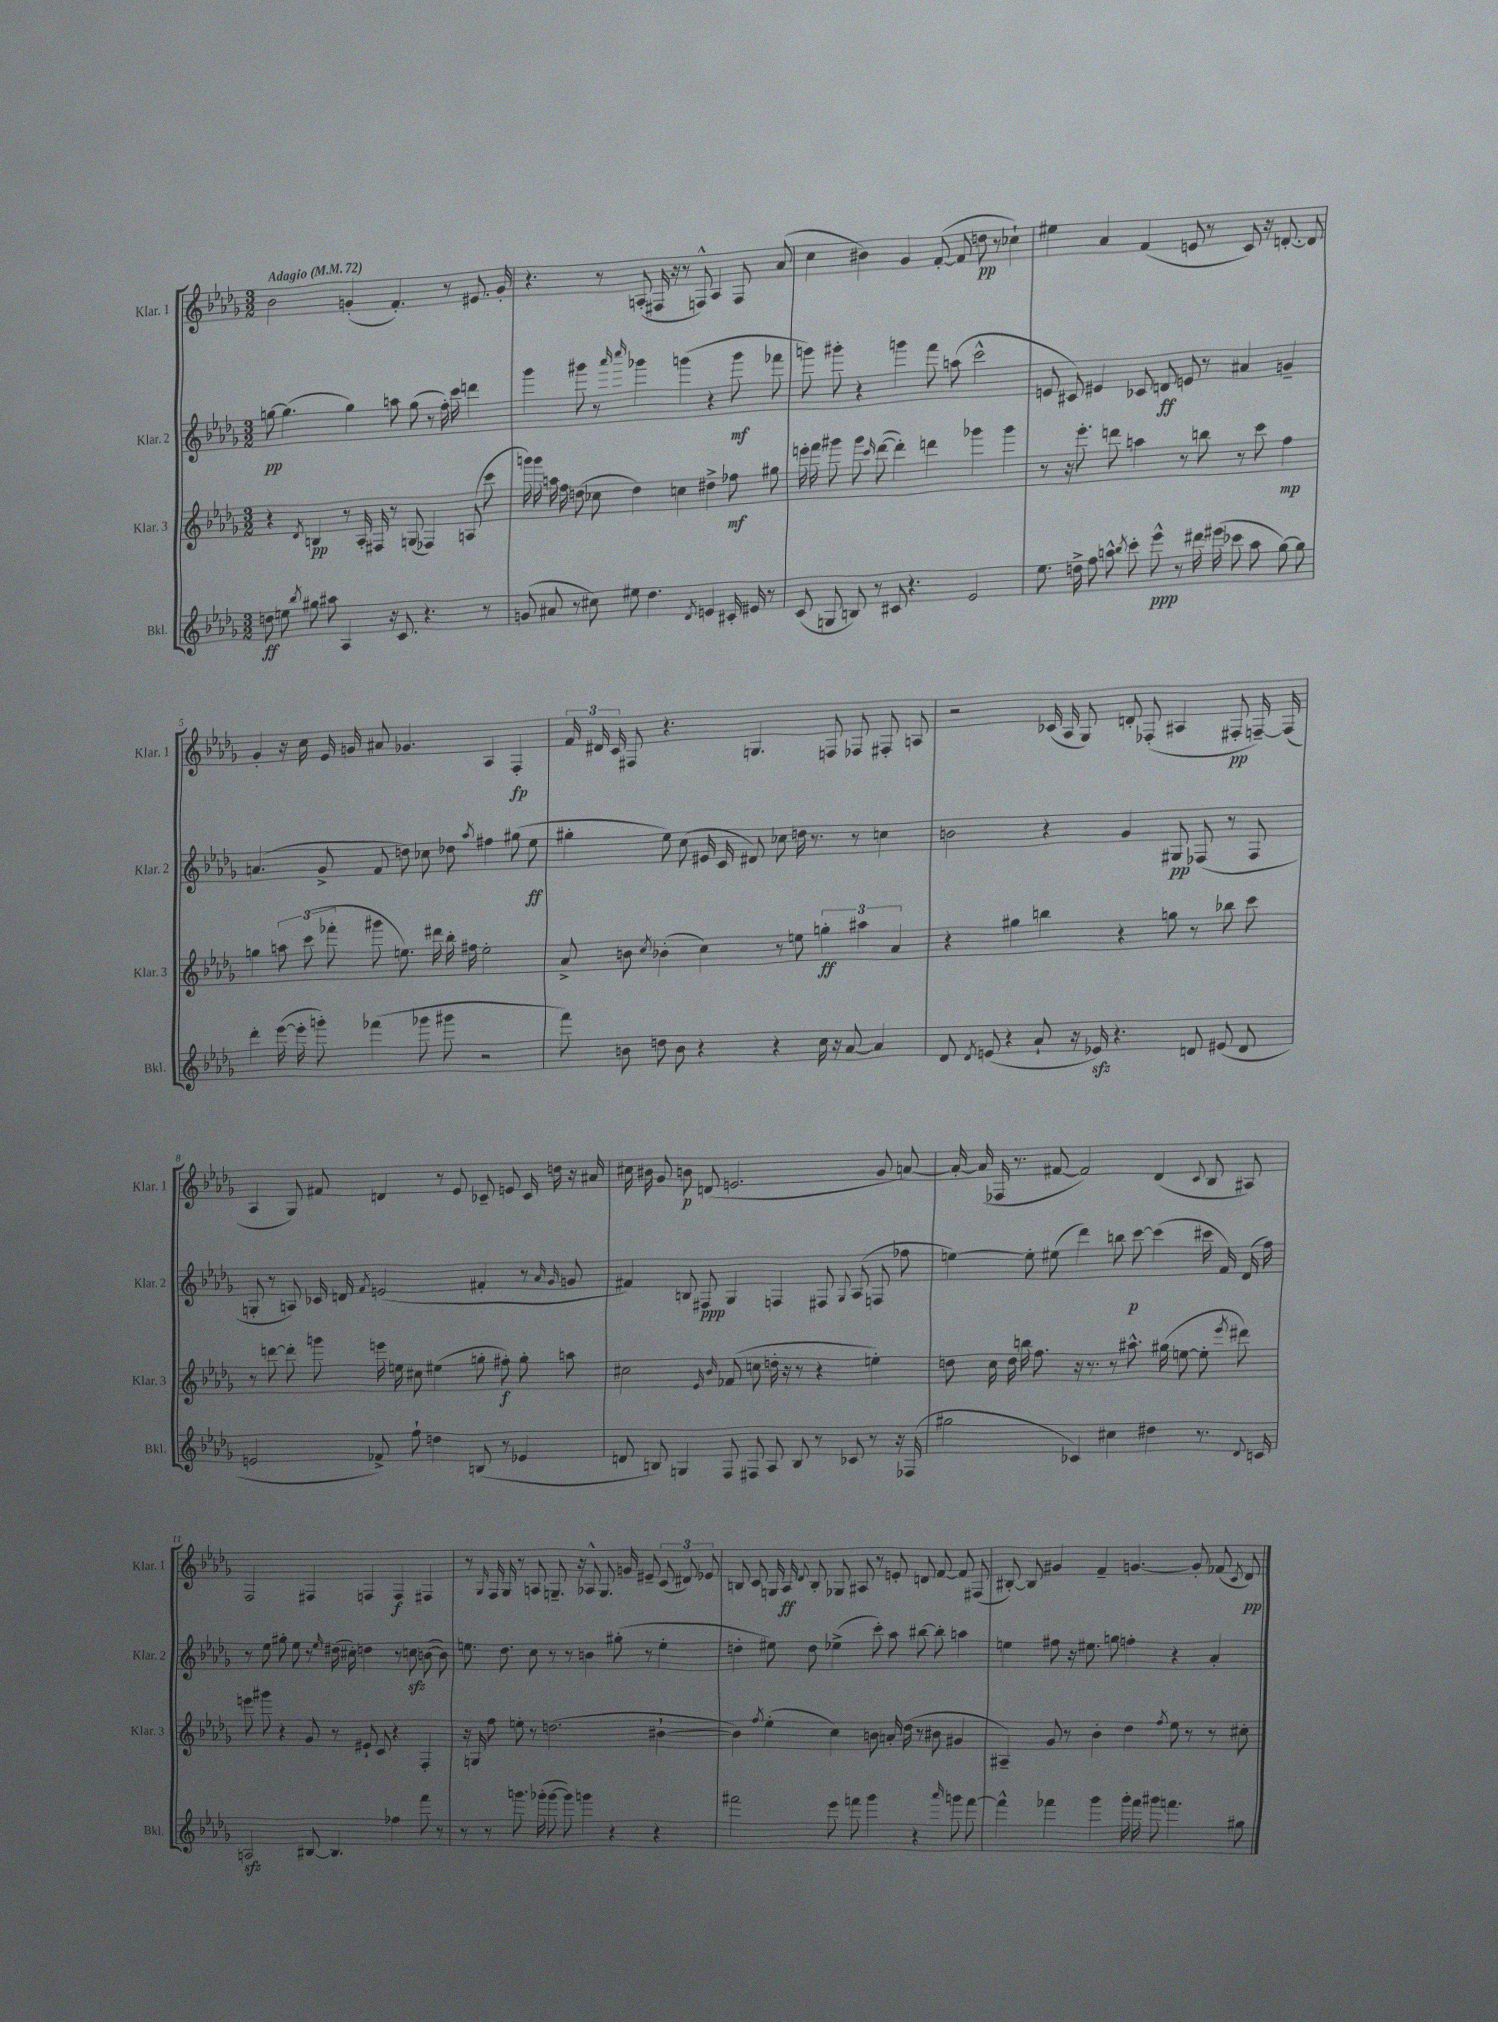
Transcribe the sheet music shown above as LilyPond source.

<<
\new StaffGroup <<
\new Staff = "s0" \with { instrumentName = "Klar. 1" shortInstrumentName = "Klar. 1" } {
    \clef treble \key des \major \numericTimeSignature \time 3/2 \tempo "Adagio" 4 = 72
    \autoBeamOff bes'2 g'4-.( f'4.-.) r8 eis'8. g'16-. |
    r4. r8 a8-.( fis16 r16 r8 f8-^) a4 f8 aes'8( |
    c''4 bis'4) ges'4 f'8~-.( f'8 d''8\pp r8 ces''4-!) |
    eis''4 aes'4 f'4( e'8 r8 c'8) r16 d'8.~-. d'8 |
    ges'4-. r16 c''16 ees'16 g'16 ais'8 ges'4. aes4 f4-.\fp |
    \tuplet 3/2 { f'16 dis'16 c'16 } fis8 r4. g4. f8 fes8 fis8-. a8 |
    r2 ces'16( aes16 ges8) d'8-. fes8-.( ais4 fis8-.\pp f16~--) f16( |
    aes4 ges8) fis'8 d'4 r8 ees'8 ces'8-- e'8 ces'16 d''16 r16 ais'16 |
    cis''16 bis'16 ges'8 b'8\p d'8( e'2. ges'8 a'8~) |
    a'16~-. a'16( fes16 r8. fis'8~ fis'2) des'4( \appoggiatura { c'8 } bes8 ais8) |
    f2 fis4 f4 f4\f fis4 |
    r8 \grace { ges16 } f16 ges16 r8 a8 g8.-- r16 aes8-^ g8. g'16 eis'8-- \tuplet 3/2 { c'8( dis'8) ees'8 } |
    b8 c'8 g16 aes16\ff \appoggiatura { des'8 } b8-. ges8 ais8 r8 e'8-. d'8 f'8~ f'8 fis8( |
    bis8~-.) bis8 gis'4 f'4-- g'4.~ g'8-. fes'8( \acciaccatura { c'8 } des'8\pp) \bar "|." |
}
\new Staff = "s1" \with { instrumentName = "Klar. 2" shortInstrumentName = "Klar. 2" } {
    \clef treble \key des \major \numericTimeSignature \time 3/2
    \autoBeamOff g''8~\pp g''4.( g''4) a''8 g''8( r8 f''16-.) c'''16 d'''4 |
    ges'''4 gis'''8 r8 \grace { aes'''16 c''''16 } ges'''4 g'''4( r4 g'''8\mf fes'''8 |
    g'''8) gis'''8-. r4 g'''4 f'''8 a''8( c'''2-^ |
    e'8 cis'8) eis'4 ces'8 d'8\ff e'8 r8 ais'4 g'4-- |
    a'4.( ges'8-> f'8 d''8) ces''8 des''8 \acciaccatura { aes''8 } fis''4 gis''8( ees''8\ff |
    gis''4-. ees''8) c''8( eis'16 c'16 dis'8) ces''8 d''16 r8. r8 c''4 |
    b'2 r4 ges'4 gis8\pp fes8( r8 fes8 |
    g8-. r8 a8) ces'16 d'16 \acciaccatura { f'8 } e'2( fis'4-. r8 \grace { aes'16 ges'16 } g'8 |
    fis'4) b8 fis8\ppp ges4 f4 fis8 \appoggiatura { ges8 } aes8( f8 fes''8 |
    e''4~) e''8-. eis''8( des'''4) b''8 c'''8~\p c'''4( cis'''16 f'16) des'16( f''16) |
    r8 ees''8 gis''8-. ees''8 r8 \grace { ees''16 } dis''16( cis''16-.) d''4 r8 c''8\sfz b'8~( b'8) |
    e''8. des''8. c''8 r8 r8 b'4 gis''8-.( r8 e''4-. |
    d''4-. eis''8) d''8 ees''4->( c'''8-.) aes''8 bis''8~ bis''8-. a''4 |
    e''4 fis''8 r16 eis''8. g''8 f''4-. r4 aes'4-. \bar "|." |
}
\new Staff = "s2" \with { instrumentName = "Klar. 3" shortInstrumentName = "Klar. 3" } {
    \clef treble \key des \major \numericTimeSignature \time 3/2
    \autoBeamOff r4 \acciaccatura { des'8 } b4\pp r8 aes16-. fis16 r8 g8( fes4) a8( c'''8 |
    g'''16) g'''16 a''16 f''16 d''8( ces''8 d''4) c''4 dis''4-> fes''8\mf gis''8 |
    e'''16-. f'''16 gis'''8 gis'''8 \grace { c'''16 } des'''8~( des'''4-.) d'''4 ges'''4 ges'''4 |
    r8 r16 ees'''8.-. d'''8 a''4 r8 b''8 r8 c'''8 f''4\mp |
    g''4 \tuplet 3/2 { a''8 c'''8( fes'''8-. } gis'''8 e''8.) dis'''16 bes''16-. fis''16 e''2-. |
    aes'8-> b'8 \acciaccatura { c''8 } bes'4-.( c''4) r8 e''8 \tuplet 3/2 { g''4-.\ff ais''4 aes'4 } |
    r4 gis''4 b''4 r4 g''8 r8 bes''8 c'''8 |
    r8 d'''8~ d'''8-. g'''8 e'''16 e''16 cis''8 eis''4( g''8-. fis''8-.\f) g''8-. a''8 |
    cis''2 \grace { ees'16 bes'16 } fes'8( c''8 d''16-. r16 r8 r4 e''4-.) |
    d''8 c''16 d''16 b''16 f''8. r16 r8. r8 ais''8.-^ gis''16( e''8~ e''8-. \acciaccatura { ees'''8 } dis'''8) |
    e'''8 gis'''8 r4 ges'8 r8 eis'8-! c'8 r4 f4-. |
    r16 g16 f''8 e''8-. r8 d''2.( bis'4~-! |
    bis'4) \acciaccatura { f''8 } ees''4-.( c''4) b'8 a'16-. des''16( r8 bis'8 gis'4 |
    ais4--) ges'8 r8 bes'4-. des''4 \acciaccatura { f''8 } ees''8 r8 r8 cis''8-. \bar "|." |
}
\new Staff = "s3" \with { instrumentName = "Bkl." shortInstrumentName = "Bkl." } {
    \clef treble \key des \major \numericTimeSignature \time 3/2
    \autoBeamOff d''8\ff e''8 \acciaccatura { bes''8 } gis''8 ais''8 aes4 r16 c'8. r4. r8 |
    g'8( ais'8 r8 cis''8) eis''8 des''4. \acciaccatura { des'8 } e'4 cis'16-. eis'16 r8 |
    c'8( g8 b8) r8 cis'8 r4. ees'2 |
    ees''8. d''16-> f''8 a''8-^ \acciaccatura { bes''8 } c'''8-. ees'''8-^\ppp r8 dis'''16 eis'''16( ces'''8 a''8 ges''8~) ges''8 |
    des'''4-. ees'''16~( ees'''16-. g'''8-.) fes'''4( ges'''8 gis'''8 r2 |
    f'''8) b'8 d''8 b'8 r4 r4 c''16 r16 aes'8~ aes'4 |
    des'8 \acciaccatura { des'8 } e'8( r4 aes'8-! r16 ees'16\sfz) r4. d'8 eis'8( d'8 |
    e'2 fes'8->) f''8-! d''4 b8( r8 ees'4 |
    d'8 b8) g4 f8 fis8 aes8 b8 r8 ces'8 r8 r16 fes16( |
    gis''2 ces'4) cis''4 dis''4 r8. \appoggiatura { des'8 } c'16 |
    a2\sfz bis8~ bis4. fes''4 f'''8 r8 |
    r8 r8 g'''8. ges'''16-.( ges'''8~ ges'''8) g'''4 r4 r4 |
    fis'''2 ees'''8 f'''8 ges'''4 r4 \grace { aes'''16 } g'''8 f'''8~ |
    f'''4-^ fes'''4 ges'''4 ges'''16-. fes'''16 gis'''8 f'''4. gis''8 \bar "|." |
}
>>
>>
